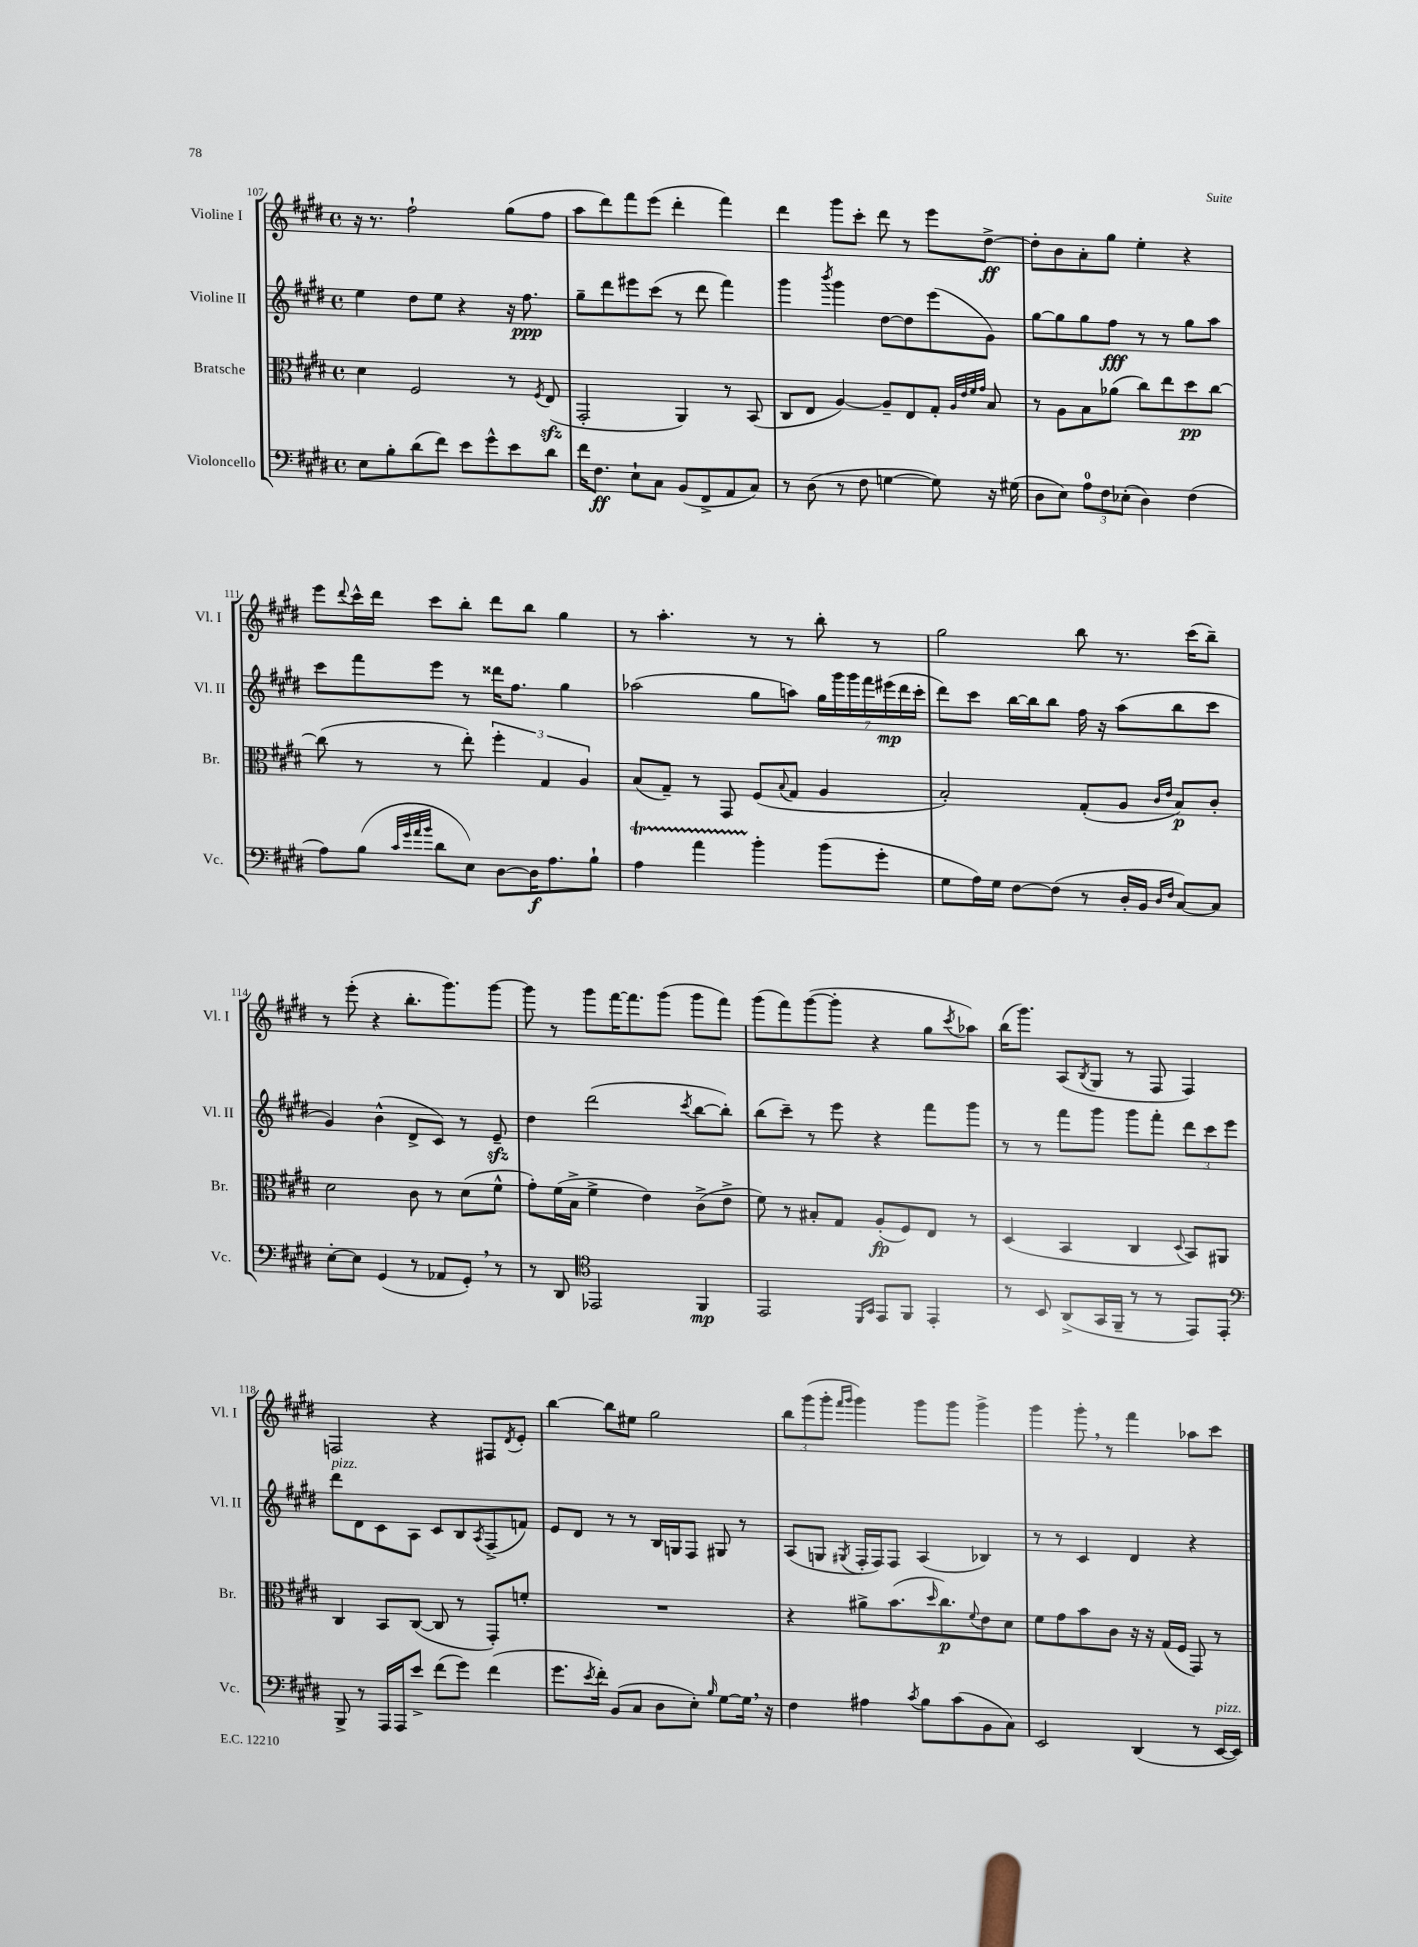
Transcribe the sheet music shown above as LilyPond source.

<<
\new StaffGroup <<
\new Staff = "s0" \with { instrumentName = "Violine I" shortInstrumentName = "Vl. I" } {
    \clef treble \key e \major \defaultTimeSignature \time 4/4
    r16 r8. fis''2-! gis''8( fis''8 |
    a''8 dis'''8) fis'''8 e'''8( dis'''4-. fis'''4) |
    dis'''4 gis'''8 cis'''8-. dis'''8 r8 e'''8 dis''8~->\ff |
    dis''8-. b'8 a'8-. gis''8 e''4-. r4 |
    e'''8 \appoggiatura { dis'''8 } cis'''16-^ dis'''16 cis'''8 b''8-. dis'''8 b''8 gis''4 |
    r8 a''4.-. r8 r8 b''8-. r8 |
    gis''2 b''8 r8. cis'''16( b''8--) |
    r8 e'''8-.( r4 b''8.-. gis'''8.) gis'''8~ |
    gis'''8 r8 gis'''8 fis'''16~ fis'''8. gis'''8( gis'''8 fis'''8) |
    gis'''8( fis'''8) gis'''8~( gis'''8-. r4 gis''8 \acciaccatura { cis'''8 } aes''8) |
    b''16( gis'''8.) a8( \acciaccatura { b8 } gis8 r8 fis8 fis4) |
    f2 r4 fis8 \acciaccatura { dis'8 } e'8-. |
    b''4~ b''8 eis''8 gis''2 |
    \tuplet 3/2 { b''8 gis'''8( gis'''8-. } \grace { fis'''16 gis'''16 } gis'''4) gis'''8 gis'''8 gis'''4-> |
    gis'''4 gis'''8-. \breathe r8 fis'''4 aes''8 cis'''8 \bar "|." |
}
\new Staff = "s1" \with { instrumentName = "Violine II" shortInstrumentName = "Vl. II" } {
    \clef treble \key e \major \defaultTimeSignature \time 4/4
    e''4 dis''8 e''8 r4 r16 fis''8.\ppp |
    gis''8-- dis'''8 eis'''8 cis'''8( r8 dis'''8 fis'''4) |
    gis'''4 \acciaccatura { b'''8 } gis'''4 dis''8~ dis''8 e'''8( gis'8) |
    gis''8~ gis''8 gis''8 fis''8\fff r8 r8 gis''8 a''8 |
    cis'''8 fis'''8 e'''8 r8 disis'''16 fis''8. gis''4 |
    aes''2( gis''8 a''8) \tuplet 7/4 { gis''16 gis'''16 gis'''16 fis'''16 eis'''16\mp( dis'''16 cis'''16-. } |
    dis'''8) cis'''8 b''16~ b''16 b''8 fis''16 r16 a''8( b''8 cis'''8 |
    gis'4) b'4-^( dis'8-> cis'8) r8 e'8--\sfz |
    dis''4 dis'''2( \acciaccatura { cis'''8 } b''8~ b''8-.) |
    b''8( cis'''8--) r8 e'''8 r4 fis'''8 gis'''8 |
    r8 r8 fis'''8 gis'''8 gis'''8 fis'''8-. \tuplet 3/2 { dis'''8 cis'''8 e'''8 } |
    dis'''8^\markup { \italic "pizz." } dis'8 cis'8 a8 cis'8 b8 \acciaccatura { a8 } fis8->( f'8) |
    e'8 dis'8 r8 r8 b16 g16 fis8 gis8 r8 |
    a8( g8 \acciaccatura { gis8 } fis16-. fis16) fis8 a4( bes4) |
    r8 r8 cis'4 dis'4 r4 \bar "|." |
}
\new Staff = "s2" \with { instrumentName = "Bratsche" shortInstrumentName = "Br." } {
    \clef alto \key e \major \defaultTimeSignature \time 4/4
    dis'4 fis2 r8 \acciaccatura { fis8 } e8\sfz( |
    gis,2-. a,4) r8 b,8( |
    cis8 e8 a4~) a8-- e8 gis8-. \grace { a32 e'32 fis'32 gis'32 } b8 |
    r8 a8 b8 aes'8( cis''8) e''8 dis''8\pp cis''8~ |
    cis''8( r8 r8 e''8-.) \tuplet 3/2 { fis''4-. gis4 a4 } |
    b8( gis8--) r8 gis,8 fis8( \appoggiatura { b8 } gis8 a4 |
    b2-.) gis8-.( a8 \grace { cis'16 e'16 } b8\p) cis'8-. |
    dis'2 cis'8 r8 dis'8( fis'8-^ |
    gis'8-.) fis'16( b16-> fis'4-> e'4) cis'8->( e'8-> |
    fis'8) r8 bis8-. gis8 a8-.\fp( fis8) e8 r8 |
    dis4( b,4 cis4 \appoggiatura { dis8 } b,8) ais,8 |
    cis4 b,8 cis8~( cis8 r8 gis,8-.) f'8-. |
    R1 |
    r4 ais'8-> b'8.( \grace { dis''16 } cis''8.\p) \appoggiatura { fis'8 } e'8 dis'8 |
    fis'8 gis'8 b'8 cis'8 r16 r16 gis16( fis16 gis,8) r8 \bar "|." |
}
\new Staff = "s3" \with { instrumentName = "Violoncello" shortInstrumentName = "Vc." } {
    \clef bass \key e \major \defaultTimeSignature \time 4/4
    e8 b8-. dis'8( fis'8) e'8 gis'8-^ e'8 dis'8 |
    fis'16 fis8.\ff e8-! cis8 b,8( fis,8-> a,8 cis8) |
    r8 dis8( r8 fis8 g4~ g8) r16 gis16( |
    dis8 e8) \tuplet 3/2 { a8-0 fis8 ees8-.( } dis4) fis4( |
    a8) b8( \grace { cis'32 gis'32 a'32 b'32 } dis'8 e8) dis8~ dis16\f a8. b8-! |
    a4\startTrillSpan a'4 b'4-.\stopTrillSpan b'8( gis'8-. |
    gis8 a16) gis16 fis8~ fis8( r8 dis16-. b,16 \grace { dis16 fis16 } cis8~) cis8 |
    e8~-. e8 gis,4( r8 aes,8 gis,8-.) \breathe r8 |
    r8 dis,8 \clef tenor ees,2 fis,4\mp |
    e,2 \grace { dis,16 gis,16 } e,8 fis,8 e,4-. |
    r8 b,8 a,8->( gis,16 fis,16-- r8 r8 e,8) e,8-. |
    \clef bass b,,8-> r8 a,,16 a,,16 e'8-> fis'8( gis'8) fis'4( |
    gis'8. \acciaccatura { e'8 } fis'16-.) b,8( cis8 dis8 e8-.) \grace { b16 } gis8~ gis16 \breathe r16 |
    fis4 ais4 \acciaccatura { cis'8 } b8 cis'8( b,8 cis8) |
    e,2 dis,4( r8 e,16~^\markup { \italic "pizz." } e,16) \bar "|." |
}
>>
>>
\layout { \context { \Score currentBarNumber = #107 } }
